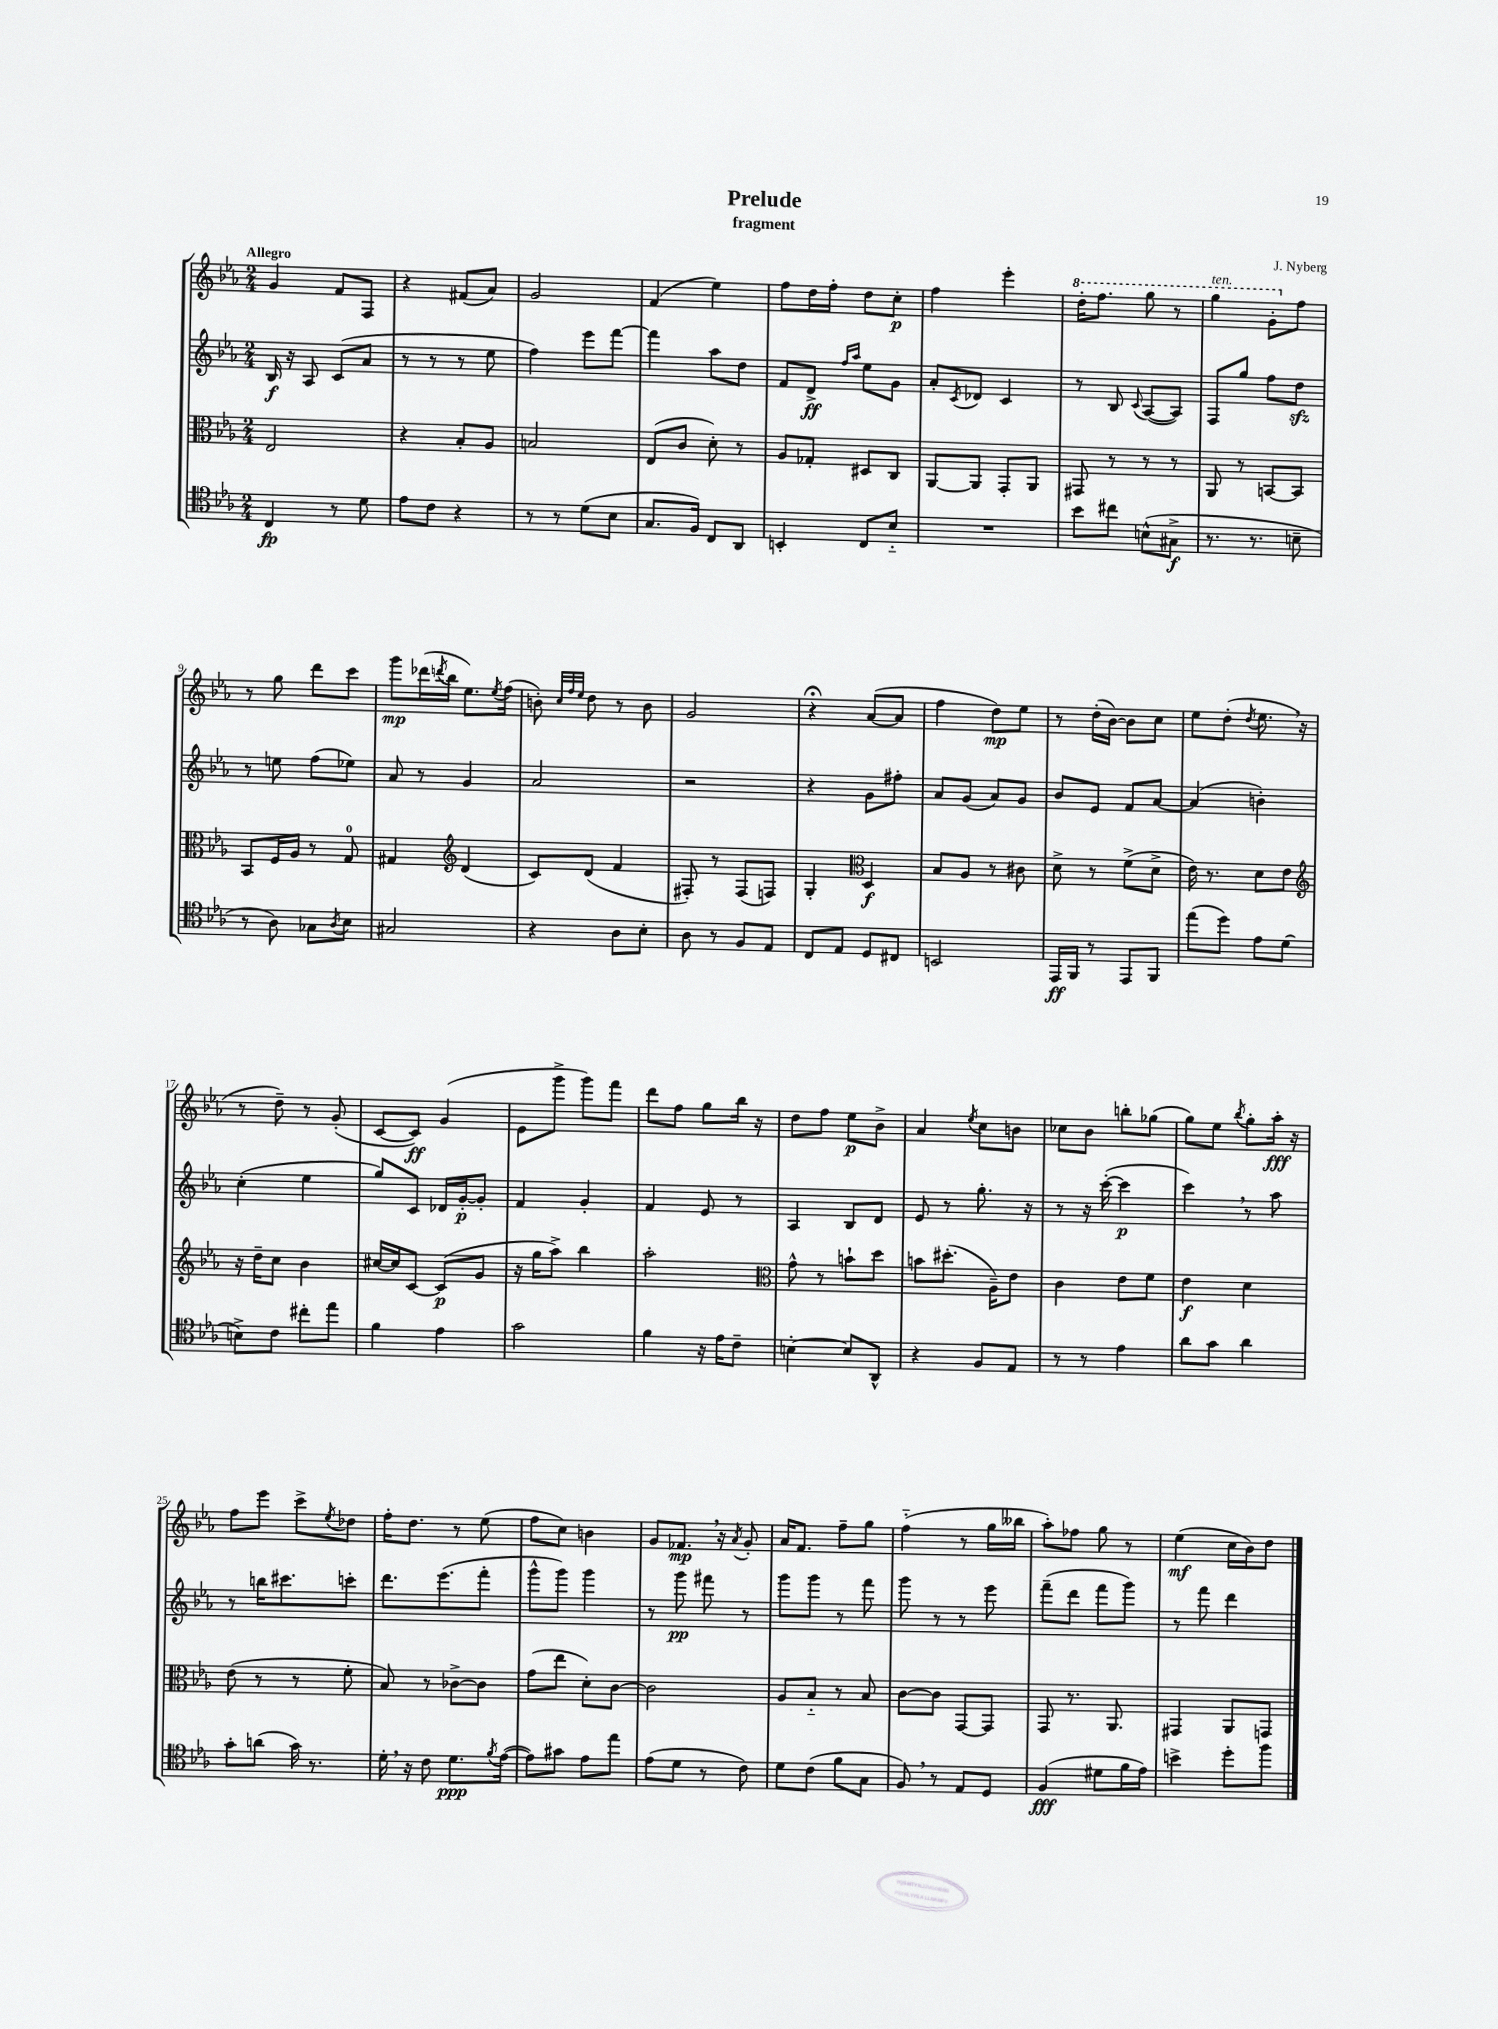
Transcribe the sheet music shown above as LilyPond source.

\header { title = "Prelude" composer = "J. Nyberg" subtitle = "fragment" }
<<
\new StaffGroup <<
\new Staff = "s0" {
    \clef treble \key ees \major \numericTimeSignature \time 2/4 \tempo "Allegro"
    g'4 f'8 f8 |
    r4 fis'8( aes'8) |
    g'2 |
    f'4( ees''4) |
    f''8 d''16 f''16-. d''8 c''8-.\p |
    f''4 ees'''4-. |
    \ottava #1 d'''16-. f'''8. g'''8 r8 |
    g'''4^\markup { \italic "ten." } g''8-. \ottava #0 f''8 |
    r8 g''8 d'''8 c'''8 |
    g'''8\mp des'''16( \acciaccatura { d'''8 } bes''16 ees''8.) \acciaccatura { ees''8 } f''16( |
    b'8-.) \grace { c''32 f''32 ees''32 } d''8 r8 b'8 |
    g'2 |
    r4\fermata aes'8~( aes'8 |
    f''4 d''8\mp) ees''8 |
    r8 d''16-.( bes'16~) bes'8 c''8 |
    ees''8 d''8-.( \acciaccatura { d''8 } ees''8. \breathe r16 |
    r8 d''8--) r8 g'8-.( |
    c'8~ c'8\ff) g'4( |
    ees'8 g'''8-> g'''8) f'''8 |
    d'''8 f''8 g''8 bes''16 r16 |
    d''8 f''8 ees''8\p bes'8-> |
    aes'4 \acciaccatura { ees''8 } c''8 b'8 |
    ces''8 bes'8 b''8-. ges''8( |
    g''8) ees''8 \acciaccatura { bes''8 } g''8-. aes''16-.\fff r16 |
    f''8 ees'''8 c'''8-> \acciaccatura { ees''8 } des''8 |
    f''16-. d''8. r8 ees''8( |
    f''8 c''8) b'4 |
    g'8 fes'8.\mp \breathe r16 \acciaccatura { aes'8 } g'8-. |
    aes'16 f'8. f''8-- g''8 |
    f''4-_( r8 g''16 beses''16 |
    aes''8-.) fes''8 g''8 r8 |
    ees''4\mf( c''16 bes'16) d''8 \bar "|." |
}
\new Staff = "s1" {
    \clef treble \key ees \major \numericTimeSignature \time 2/4
    bes16\f r16 aes8 c'8( aes'8 |
    r8 r8 r8 ees''8 |
    f''4) ees'''8 f'''8~ |
    f'''4 aes''8 d''8 |
    f'8 d'8->\ff \grace { f''16 aes''16 } ees''8 g'8 |
    aes'8-. \acciaccatura { c'8 } des'8 c'4 |
    r8 bes8 \appoggiatura { c'8 } aes8~( aes8) |
    f8 g''8 f''8 d''8\sfz |
    r8 e''8 f''8( ees''8) |
    aes'8 r8 g'4 |
    aes'2 |
    r2 |
    r4 g'8 fis''8-. |
    aes'8 g'8( aes'8) g'8 |
    bes'8 ees'8 f'8 aes'8~ |
    aes'4( b'4-.) |
    c''4-.( ees''4 |
    g''8) c'8 des'16 g'16~-.\p g'8-. |
    f'4 g'4-. |
    f'4 ees'8 r8 |
    aes4 bes8 d'8 |
    ees'8 r8 g''8.-. r16 |
    r8 r16 c'''16~-.( c'''4\p |
    c'''4) \breathe r8 aes''8 |
    r8 b''16 cis'''8. c'''8-. |
    d'''8. ees'''8.( f'''8-. |
    g'''8-^ g'''8) g'''4 |
    r8 g'''8\pp fis'''8 r8 |
    g'''8 g'''8 r8 f'''8 |
    g'''8 r8 r8 ees'''8 |
    f'''8--( d'''8 f'''8 g'''8) |
    r8 f'''8 d'''4 \bar "|." |
}
\new Staff = "s2" {
    \clef alto \key ees \major \numericTimeSignature \time 2/4
    ees2 |
    r4 bes8-. aes8 |
    b2 |
    ees8( c'8 d'8-.) r8 |
    aes8 ges8-. dis8 c8 |
    aes,8~ aes,8 g,8-. aes,8 |
    gis,8 r8 r8 r8 |
    aes,8 r8 b,8~ b,8 |
    bes,8 f16 aes16 r8 g8-0 |
    gis4 \clef treble d'4( |
    c'8) d'8( f'4 |
    fis8-.) r8 fis8( f8) |
    g4-. \clef alto d4\f |
    bes8 aes8 r8 cis'8 |
    d'8-> r8 f'8->( d'8-> |
    ees'16) r8. d'8 ees'8 |
    \clef treble r16 d''16-- c''8 bes'4 |
    cis''16~ cis''16 c'8~ c'8\p( g'8 |
    r16 g''16 aes''8->) bes''4 |
    aes''2-. |
    \clef alto g'8-^ r8 b'8-! d''8 |
    b'8 dis''8.-.( aes16--) ees'8 |
    c'4 ees'8 f'8 |
    ees'4\f d'4 |
    ees'8( r8 r8 f'8-. |
    bes8) r8 ces'8~-> ces'8 |
    g'8( ees''8 d'8-.) c'8~ |
    c'2 |
    aes8 bes8-_ r8 bes8 |
    c'8~ c'8 g,8~ g,8 |
    g,8 r8. aes,8. |
    gis,4 aes,8 g,8 \bar "|." |
}
\new Staff = "s3" {
    \clef tenor \key ees \major \numericTimeSignature \time 2/4
    c4\fp r8 d'8 |
    ees'8 c'8 r4 |
    r8 r8 d'8( bes8 |
    g8. f16) c8 aes,8 |
    b,4-. c8 bes8-_ |
    R2 |
    bes'8 cis''8 b8-^( gis8->\f |
    r8. r8. b8-- |
    r8 aes8) ges8 \acciaccatura { aes8 } bes8 |
    gis2 |
    r4 aes8 bes8-. |
    aes8 r8 f8 ees8 |
    c8 ees8 d8 cis8 |
    b,2 |
    ees,16\ff f,16 r8 ees,8 f,8 |
    ees''8( d''8) ees'8 d'8( |
    b8->) c'8 cis''8-. ees''8 |
    f'4 ees'4 |
    g'2 |
    f'4 r16 ees'16 c'8-- |
    b4~-. b8 aes,8-^ |
    r4 f8 ees8 |
    r8 r8 ees'4 |
    aes'8 g'8 aes'4 |
    g'8-. a'8( g'16) r8. |
    d'16-. \breathe r16 c'8 d'8.\ppp \acciaccatura { f'8 } ees'16~( |
    ees'8) gis'8 ees'8 ees''8 |
    ees'8( d'8 r8 c'8) |
    d'8 c'8( f'8 g8 |
    f8) \breathe r8 ees8 d8 |
    f4\fff( dis'8 f'16 ees'16) |
    b'4-> d''8-. f''8 \bar "|." |
}
>>
>>
